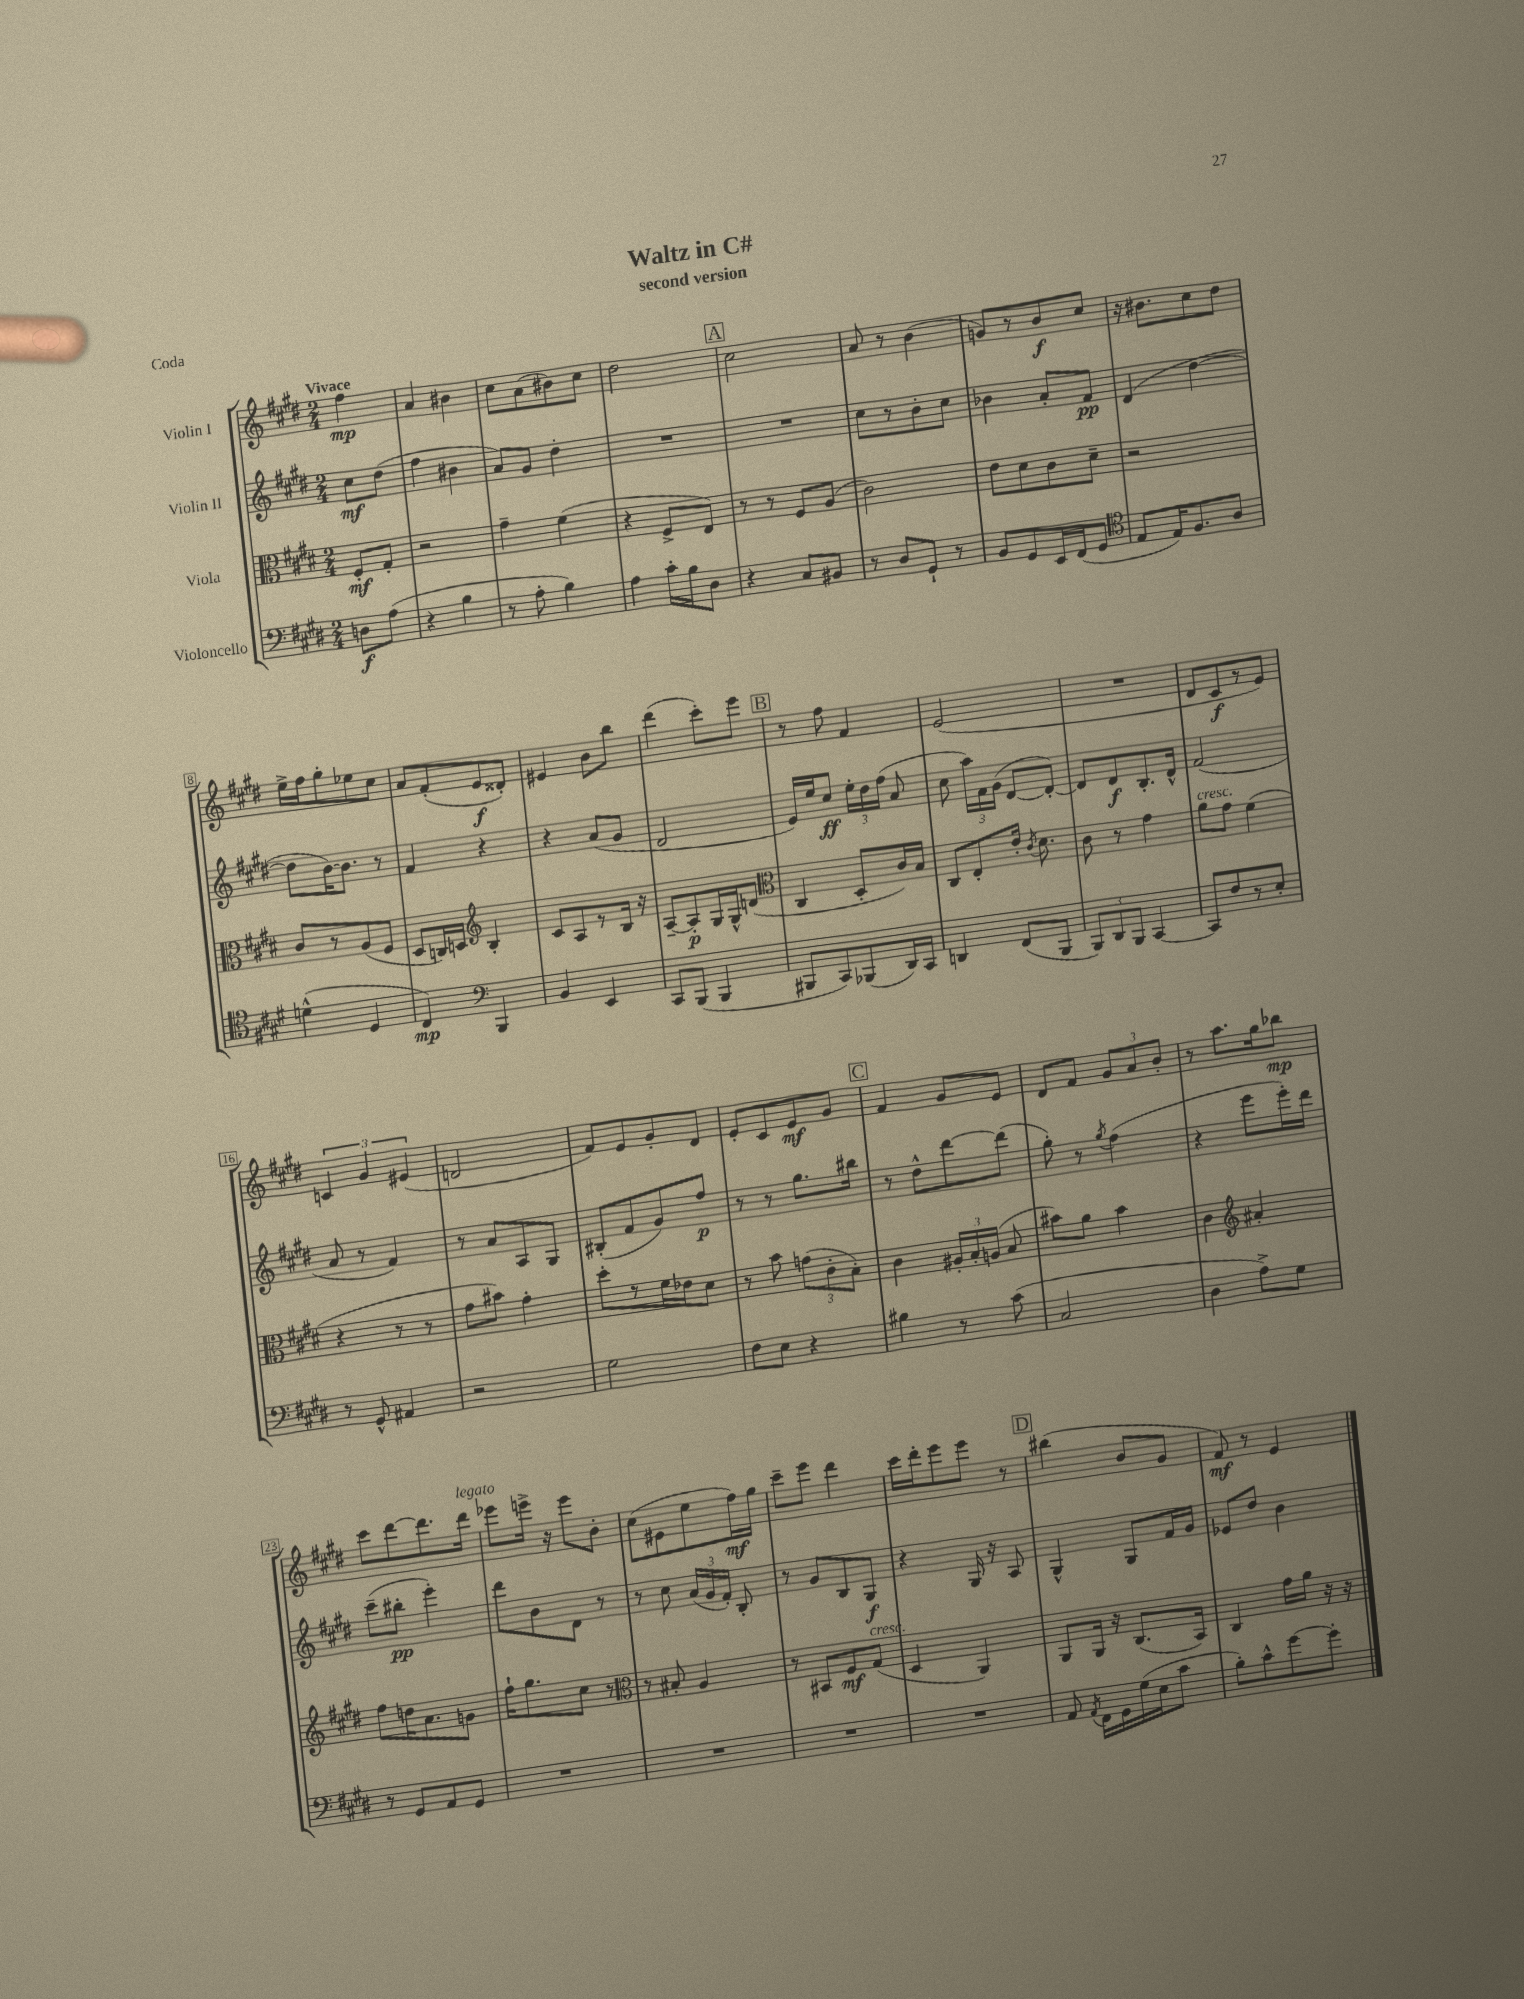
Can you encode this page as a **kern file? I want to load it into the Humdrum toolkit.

**kern	**kern	**kern	**kern
*staff4	*staff3	*staff2	*staff1
*clefF4	*clefC3	*clefG2	*clefG2
*k[f#c#g#d#]	*k[f#c#g#d#]	*k[f#c#g#d#]	*k[f#c#g#d#]
*M2/4	*M2/4	*M2/4	*M2/4
8D	8F#'	8cc#	4ff#
(8A	8G#'	(8dd#	.
=	=	=	=
4r	2r	4ff#	4a
4B	.	4b#	4b#
=	=	=	=
8r	4g#~	8a)	8cc#
8A'	.	8g#	(8a
4B)	(4f#	4dd#'	8b#)
.	.	.	8cc#
=	=	=	=
4A	4r	2r	2dd#
16c#'	8F#^	.	.
16B	.	.	.
8D#	8E)	.	.
=	=	=	=
4r	8r	2r	2cc#
.	8r	.	.
8C#	8F#	.	.
8BB#	(8A	.	.
=	=	=	=
8r	2c#)	8cc#	8a
8D#	.	8r	8r
8GG#`	.	8b'	(4b
8r	.	8cc#	.
=	=	=	=
8BB	8e	4b-	8g)
8GG#	8d#	.	8r
16EE	8c#	8a'	8b
(16FF#	.	.	.
8GG#	8d#~	8f#	8cc#
=	=	=	=
*clefC4	*	*	*
8E	2r	(4d#	16r
.	.	.	8.b#
16E)	.	.	.
8.F#	.	.	.
.	.	[4dd#	8cc#
8A	.	.	8dd#
=	=	=	=
(4d^^	8c#	8dd#]	16ee^
.	.	.	16ff#
.	8r	[16b)	8gg#'
.	.	8.b]	.
4D#	(8A	.	8ee-
.	8F#	8r	8cc#
=	=	=	=
4C#)	8D#	4f#	8a
.	16C)	.	(8f#'
.	16D	.	.
*clefF4	*clefG2	*	*
4BBB	4B'	4r	8e
.	.	.	8d##')
=	=	=	=
4BB	8c#	4r	4e#
.	8A	.	.
4EE	8r	(8a	8b
.	16B	8g#	8bb
.	16r	.	.
=	=	=	=
8CC#	[8A~	2d#	(4ddd#
(8BBB	8A']	.	.
4BBB	16G#	.	8ccc#')
.	16G#^^	.	.
.	(8d	.	8eee
=	=	=	=
*	*clefC3	*	*
8BBB#	4C#	16e)	8r
.	.	16ee	.
8CC#)	.	8cc#	8ff#
(8BBB-	8D#'	24ee'	4f#
.	.	24dd#	.
.	.	(24ff#	.
16DD#)	16c#)	8a	.
16CC#	16B	.	.
=	=	=	=
4DD	8C#	8cc#	(2e
.	8E'	24aa)	.
.	.	24f#	.
.	.	(24g#	.
(8FF#	16e'	[8d#	.
.	8qc#	.	.
.	8.d#	.	.
8BBB	.	8d#'_)	.
=	=	=	=
12BBB)	8c#	8d#]	2r
12DD#	.	.	.
.	8r	8d#	.
12BBB	.	.	.
[4CC#	4g#	8.B'	.
.	.	16d#^^	.
=	=	=	=
8CC#]	8a	(2f#	8d#
8F#	8g#	.	8c#
8r	(4f#	.	8r
8E'	.	.	8e)
=	=	=	=
8r	4r	8a	6c
8GG#^^	.	8r	.
.	.	.	6g#
4AA#	8r	4f#)	.
.	.	.	(6e#
.	8r	.	.
=	=	=	=
2r	8g#	8r	2d
.	8b#)	8a	.
.	4g#'	8A	.
.	.	8G#	.
=	=	=	=
2G#	8dd#'	(8B#'	8f#)
.	8r	8f#	8e
.	16f#	8g#)	8g#'
.	16e-	.	.
.	8d#	8ff#	8d#
=	=	=	=
8F#	8r	8r	8e'
8E	8b	8r	8c#
4r	(12g	8.gg#	8e
.	12c#'	.	.
.	.	.	8g#
.	12B')	.	.
.	.	16bb#	.
=	=	=	=
4B#	4c#	8r	4f#
.	.	8dd#^^	.
8r	24A#'	[8ddd#	8g#
.	24B'	.	.
.	(24A	.	.
(8c#	8B	(8ddd#]	8e
=	=	=	=
2C#	8b#)	8gg#')	8d#
.	8a	8r	8f#
.	.	8qgg#	.
.	4b#	(4ff#	12g#
.	.	.	12a
.	.	.	12b'
=	=	=	=
4D#	4c#	4r	8r
.	.	.	8.aa
*	*clefG2	*	*
8A^)	4a#'	8eee	.
.	.	.	16gg#
8G#	.	16eee')	8bb-
.	.	16ddd#	.
=	=	=	=
8r	8ff#	(8ccc#~	8ccc#
8GG#	16dd	8bb#'	[8ddd#
.	8.a	.	.
8AA	.	4eee')	8.ddd#]
8GG#	8g	.	.
.	.	.	16ddd#
=	=	=	=
2r	16ff#`	8ddd#	8eee-
.	8.gg#	.	.
.	.	8b	16eee^
.	.	.	16r
.	8cc#	8d#	8eee
.	8r	8r	8b'
=	=	=	=
*	*clefC3	*	*
2r	8r	8r	(8cc#
.	8B#'	8cc#	8e#
.	4A	(24a	8ee
.	.	24g#	.
.	.	24f#')	.
.	.	8B'	16ff#)
.	.	.	16gg#
=	=	=	=
2r	8r	8r	8ccc#~
.	8BB#	8g#	8eee
.	8F#	8B	4ddd#
.	(8G#	8G#	.
=	=	=	=
2r	4D#	4r	16ccc#
.	.	.	16ddd#'
.	.	.	8eee
.	4AA)	16G#	8eee
.	.	16r	.
.	.	8A	8r
=	=	=	=
8AA	8AA	4G#^^	(4bb#
8qAA	.	.	.
16FF#	16AA	.	.
16GG#	16r	.	.
(16G#	(8.C#	8G#	8b
16E	.	.	.
8c#	.	16f#	8g#
.	16BB)	16g#	.
=	=	=	=
8B')	4C#	8e-	8f#)
8c#^^	.	8dd#	8r
[8g#	16g#	4b	4e
.	16a	.	.
8g#']	16r	.	.
.	16r	.	.
==	==	==	==
*-	*-	*-	*-
